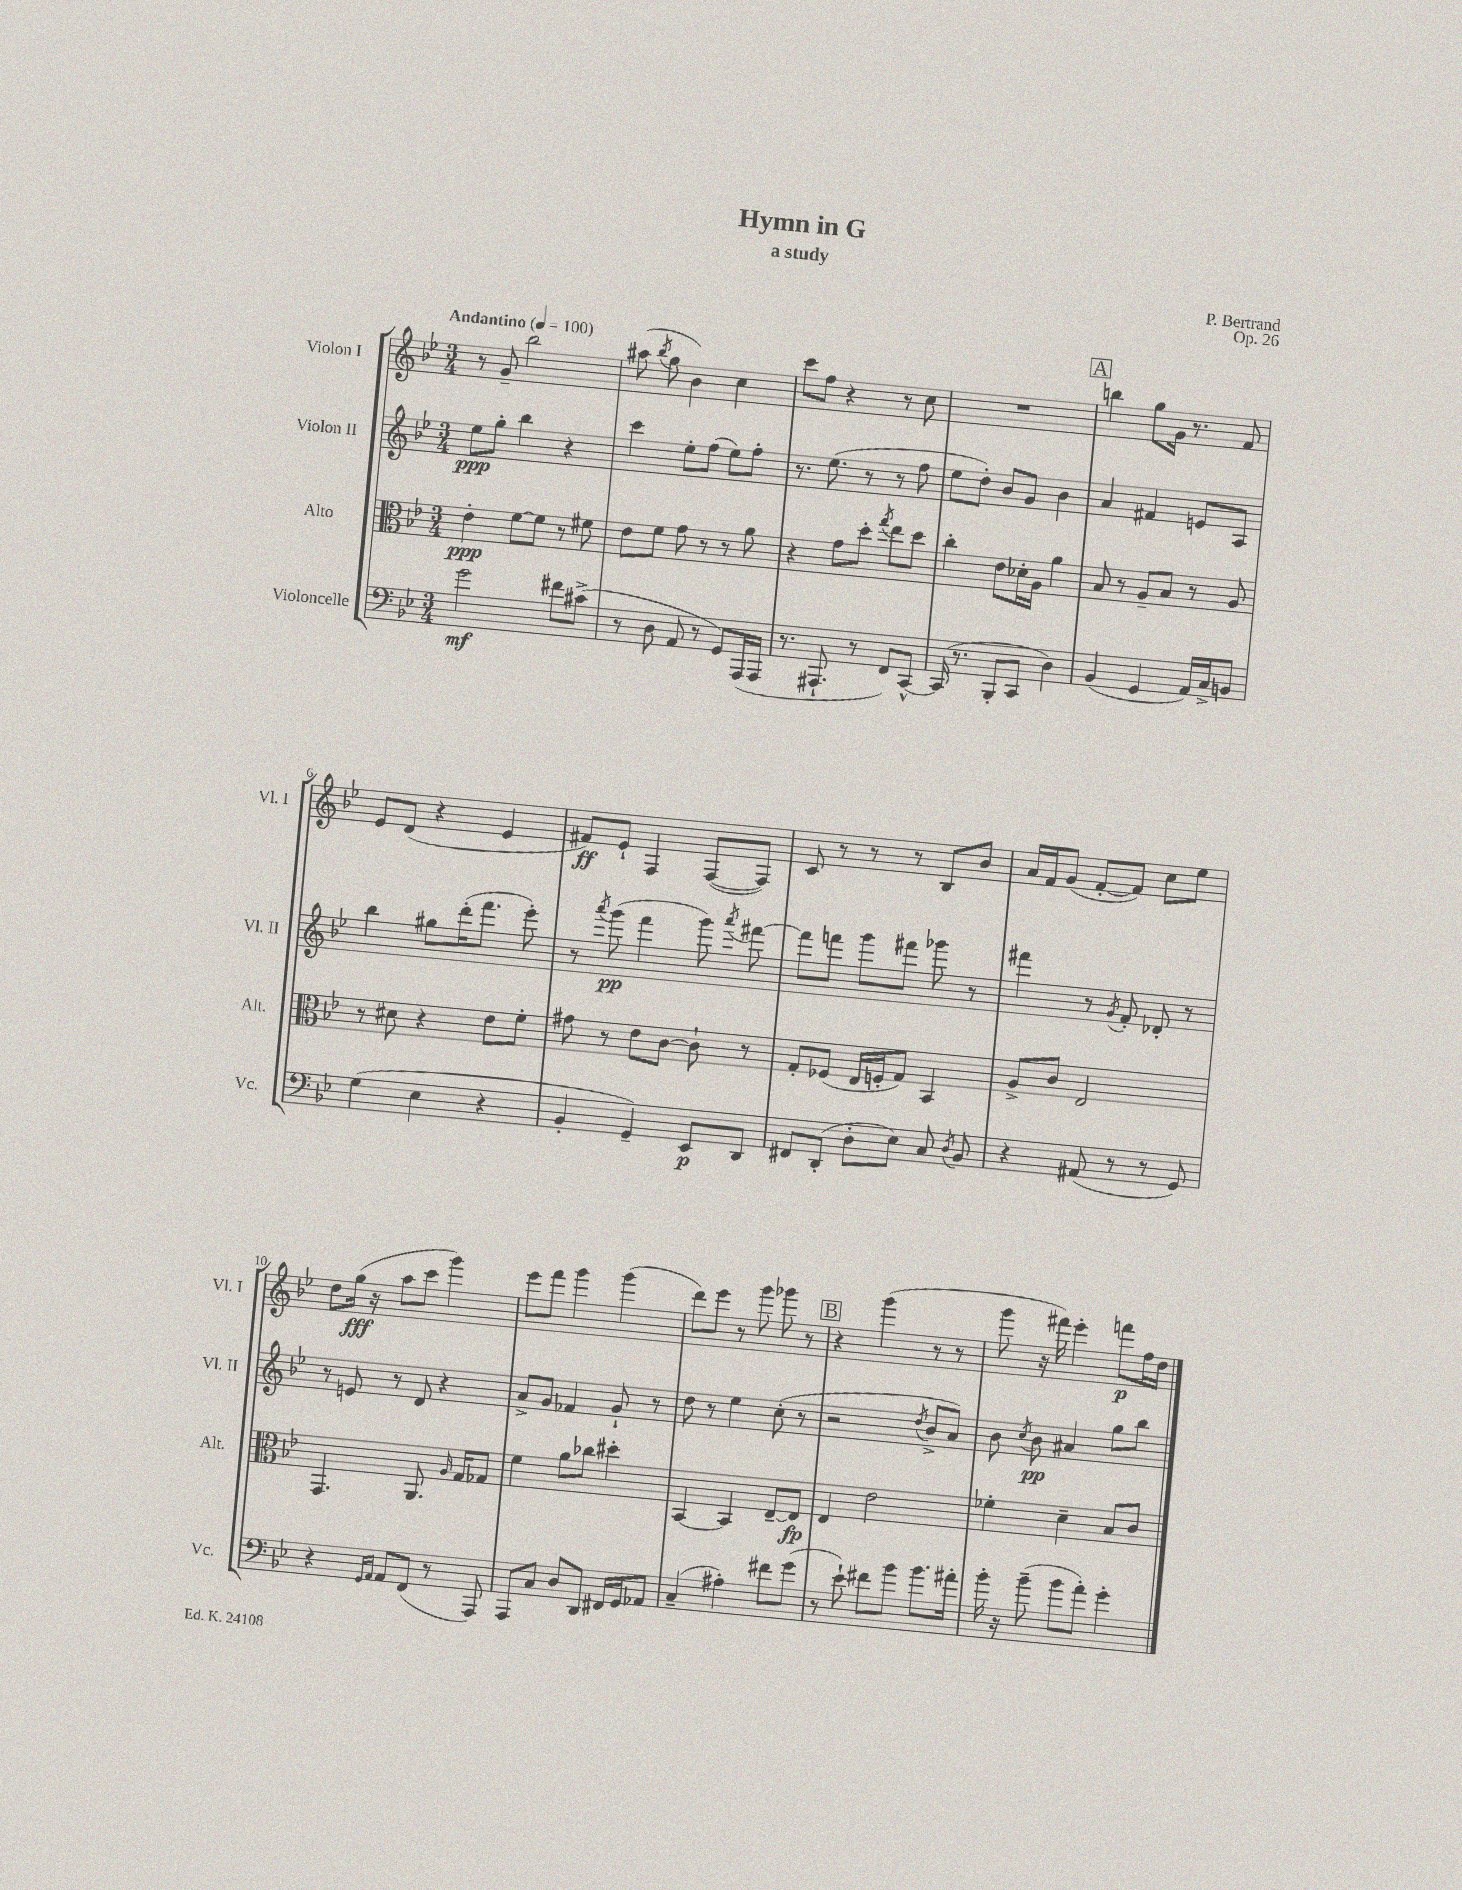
\header { title = "Hymn in G" composer = "P. Bertrand" subtitle = "a study" opus = "Op. 26" }
<<
\new StaffGroup <<
\new Staff = "s0" \with { instrumentName = "Violon I" shortInstrumentName = "Vl. I" } {
    \clef treble \key bes \major \numericTimeSignature \time 3/4 \tempo "Andantino" 4 = 100
    \autoBeamOff r8 g'8-- bes''2 |
    ais''8( \acciaccatura { bes''8 } g''8 bes'4) c''4 |
    c'''8[ f''8] r4 r8 c''8 |
    R2. |
    \mark \markup { \box "A" } b''4 g''8[ g'16] r8. f'8 |
    ees'8[ d'8]( r4 ees'4 |
    fis'8[\ff) ees'8]-! f4 f8[~( f8]) |
    c'8 r8 r8 r8 bes8[ bes'8] |
    a'16[ f'16 g'8]( f'8[~-. f'8]) c''8[ ees''8] |
    d''8[ g''16]\fff( r16 a''8[ c'''8] g'''4) |
    ees'''8[ f'''8] g'''4 g'''4( |
    d'''8[) ees'''8] r8 g'''8 ges'''8 r8 |
    \mark \markup { \box "B" } r4 g'''4( r8 r8 |
    g'''8 r16 fis'''16) ees'''4-. f'''8[\p f''16 d''16] \bar "|." |
}
\new Staff = "s1" \with { instrumentName = "Violon II" shortInstrumentName = "Vl. II" } {
    \clef treble \key bes \major \numericTimeSignature \time 3/4
    \autoBeamOff ees''8[\ppp g''8]-. bes''4 r4 |
    c'''4 ees''8[-. f''8]( ees''8[) f''8]-. |
    r8. ees''8.( r8 r8 f''8 |
    ees''8[ d''8]-.) bes'8[ g'8] bes'4 |
    \mark \markup { \box "A" } a'4 fis'4 e'8[ a8] |
    bes''4 gis''8[ d'''16-.( f'''8.] ees'''8-.) |
    r8 \acciaccatura { a'''8 } g'''8\pp( f'''4 g'''8) \acciaccatura { a'''8 } fis'''8~ |
    fis'''8[ f'''8] g'''8[ fis'''8] ges'''8 r8 |
    fis'''4 r8 \acciaccatura { g'8 } f'8-. des'8-. r8 |
    r8 e'8 r8 d'8 r4 |
    a'8[-> g'8] fes'4 g'8-! r8 |
    d''8 r8 ees''4 c''8-.( r8 |
    \mark \markup { \box "B" } r2 \acciaccatura { d''8 } bes'8[-> a'8]) |
    bes'8 \acciaccatura { c''8 } bes'8\pp ais'4 g''8[ bes''8] \bar "|." |
}
\new Staff = "s2" \with { instrumentName = "Alto" shortInstrumentName = "Alt." } {
    \clef alto \key bes \major \numericTimeSignature \time 3/4
    \autoBeamOff ees'4-.\ppp f'8[~ f'8] r8 fis'8 |
    ees'8[ f'8] g'8 r8 r8 a'8 |
    r4 g'8[ d''8]-. \acciaccatura { g''8 } ees''8[ d''8] |
    c''4-. ees'8[ des'16-. a16] a'4 |
    \mark \markup { \box "A" } bes8 r8 a8[-- bes8] r8 a8 |
    r8 dis'8 r4 ees'8[ f'8]-. |
    gis'8 r8 ees'8[ c'8]~ c'8-! r8 |
    g8[-. fes8]( ees16[ f16-. g8]) bes,4 |
    a8[-> c'8] ees2 |
    g,4. a,8. \grace { a16 } g16[ ges8] |
    f'4 a'8[ ces''8] dis''4-. |
    bes,4~ bes,4 ees8[~-- ees8]\fp |
    \mark \markup { \box "B" } ees4 ees'2 |
    fes'4-. d'4-- bes8[ c'8] \bar "|." |
}
\new Staff = "s3" \with { instrumentName = "Violoncelle" shortInstrumentName = "Vc." } {
    \clef bass \key bes \major \numericTimeSignature \time 3/4
    \autoBeamOff g'2\mf fis'8[ cis'8]->( |
    r8 d8 a,8 r8 g,8[) a,,16( a,,16] |
    r8. ais,,8.-! r8 f,8[) c,8]~-^ |
    c,16( r8. bes,,8[-. c,8] d4) |
    \mark \markup { \box "A" } bes,4( g,4 a,16[) c16-> b,8] |
    g4( ees4 r4 |
    bes,4-. g,4--) ees,8[\p d,8] |
    fis,8[ d,8]-.( d8[-. ees8]) c8 \acciaccatura { d8 } bes,8 |
    r4 ais,8( r8 r8 g,8) |
    r4 \grace { g,16[ a,16] } a,8[ f,8]( r8 a,,8) |
    a,,8[ c8] d8[ d,8] fis,16[ g,16 aes,8] |
    c4--( ais4-.) fis'8[ g'8]( |
    \mark \markup { \box "B" } r8 ees'8-!) fis'8[ bes'8] bes'8.[ ais'16]-. |
    bes'16-. r16 bes'8--( bes'8[ a'8]-.) g'4-. \bar "|." |
}
>>
>>
